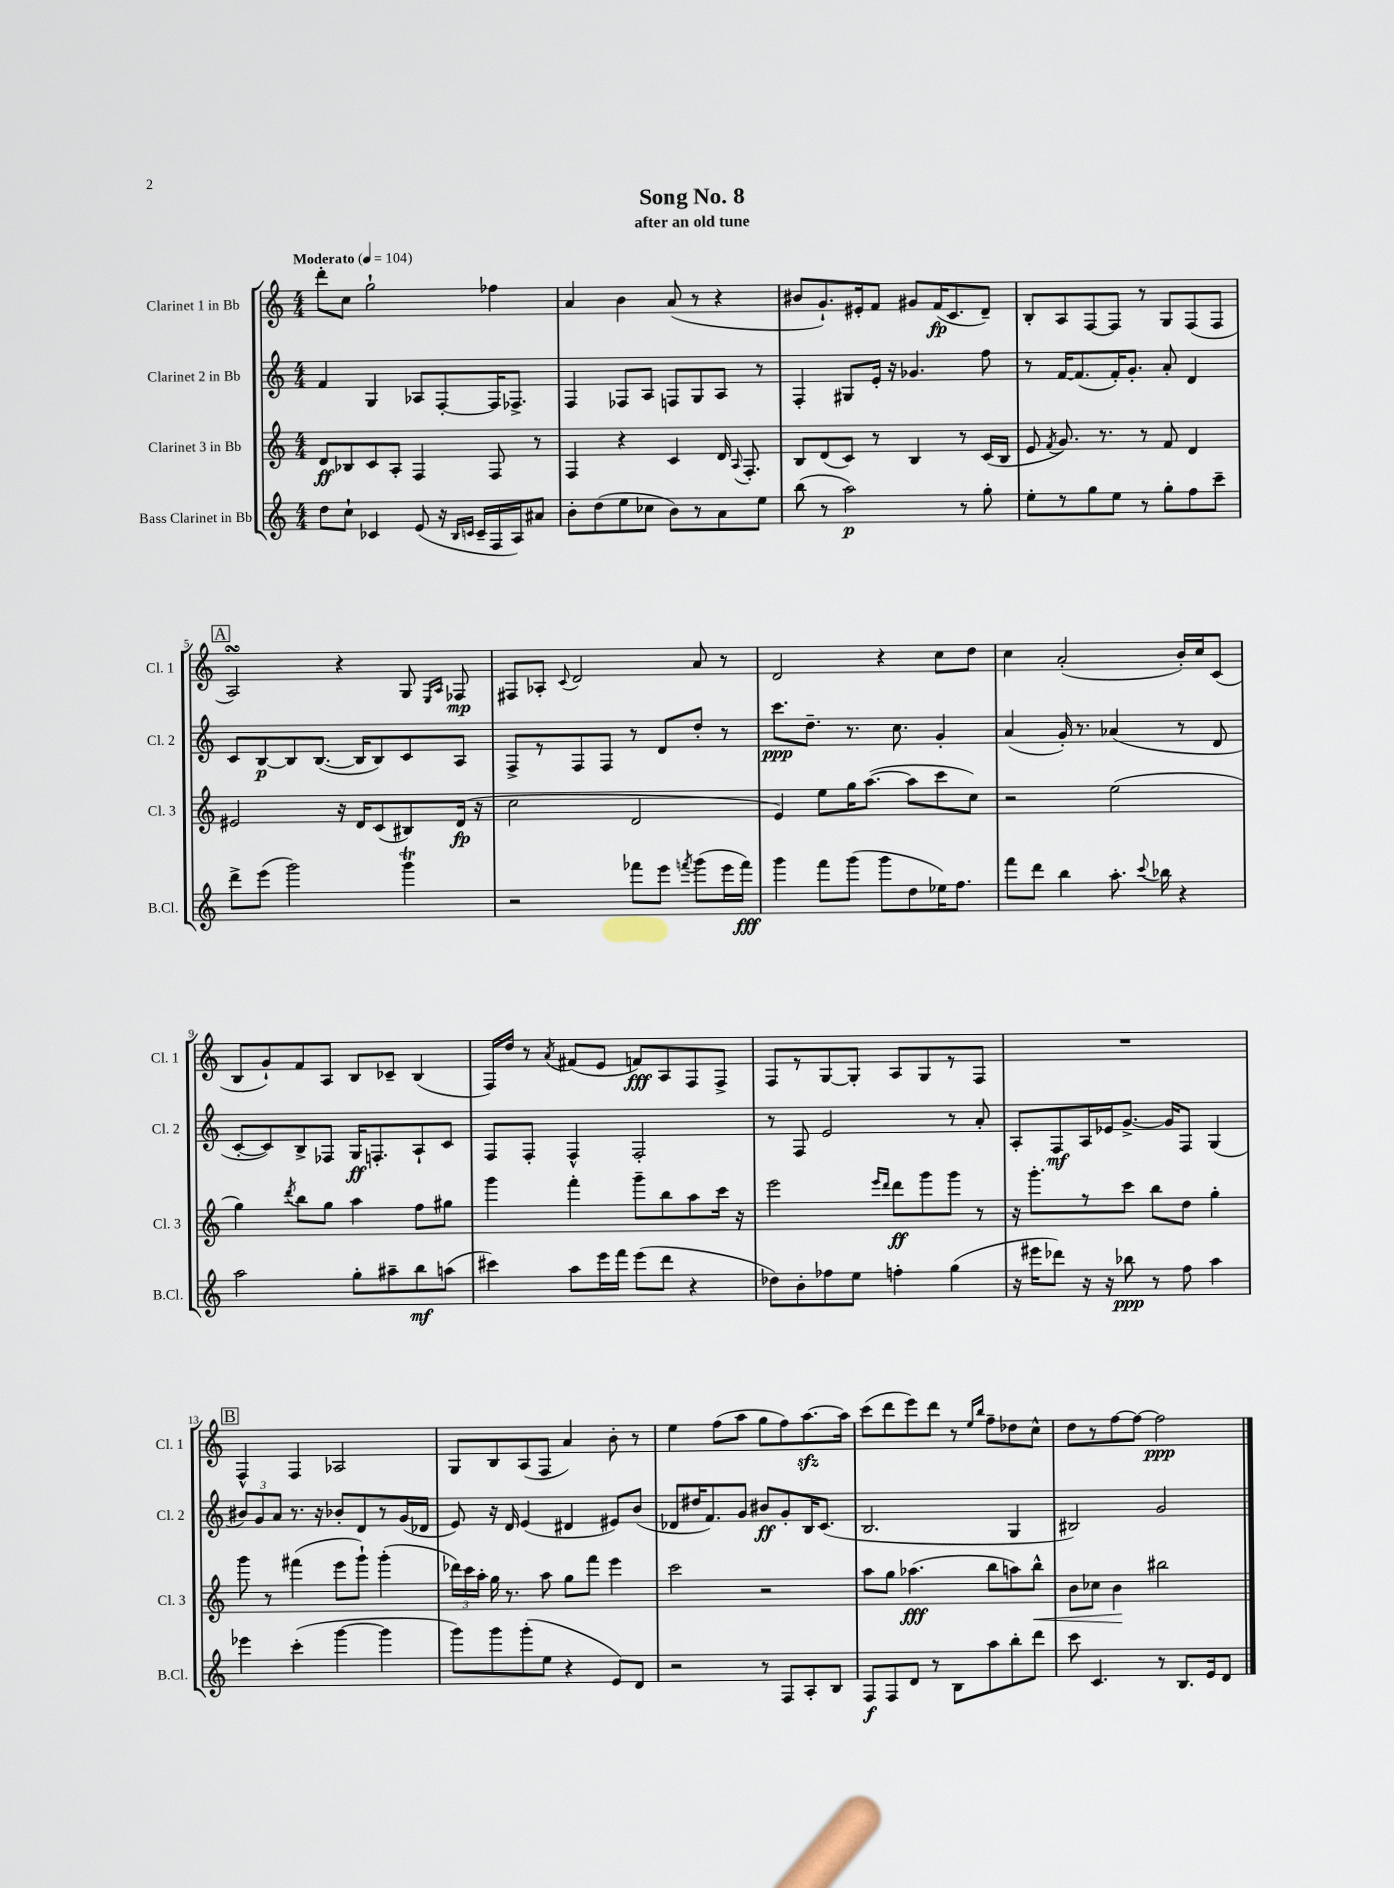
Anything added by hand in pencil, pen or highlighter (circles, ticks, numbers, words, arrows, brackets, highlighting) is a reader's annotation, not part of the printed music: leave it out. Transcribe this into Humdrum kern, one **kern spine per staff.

**kern	**kern	**kern	**kern
*staff4	*staff3	*staff2	*staff1
*clefG2	*clefG2	*clefG2	*clefG2
*k[]	*k[]	*k[]	*k[]
*M4/4	*M4/4	*M4/4	*M4/4
*MM104	*MM104	*MM104	*MM104
8dd	8d	4f	8ddd'
8cc`	8B-	.	8cc
4c-	8c	4G	2gg`
.	8A'	.	.
(8e	4F	8A-	.
16r	.	[8F'	.
16qqB	.	.	.
16qqc	.	.	.
16c~	.	.	.
16F	8F	16F]	4ff-
16A)	.	8.F-^	.
8a#	8r	.	.
=	=	=	=
8b'	4F	4F	4a
(8dd	.	.	.
8ee	4r	8F-	4b
8cc-	.	8A	.
8b)	4c	8F	(8a
8r	.	8G	8r
8a	16d	8A	4r
.	8qqA	.	.
.	8.F'	.	.
8ee	.	8r	.
=	=	=	=
(8bb	8B	4F'	8b#
8r	(8d	.	8.g`)
2aa)	8c)	8G#	.
.	.	.	16e#'
.	8r	16e'	8f
.	.	16r	.
.	4B	4.g-	8g#
.	.	.	(16f
.	.	.	8.c
8r	8r	.	.
8gg'	(16c	8ff	8d~)
.	16B	.	.
=	=	=	=
8ee'	8e	8r	8B'
.	8qf	.	.
8r	8.g)	[16f	8A
.	.	(8.f]	.
8gg	.	.	[8F
.	8.r	.	.
8ee	.	16f')	8F]
.	.	8.g'	.
8r	8r	.	8r
8gg'	8f	8a'	8G
8ff	4d	4d	(8F
8ccc~	.	.	8F
=	=	=	=
8ddd^	2e#	8c	2A)
(8eee	.	[8B	.
2ggg)	.	8B]	.
.	.	([8.B	.
.	16r	.	4r
.	16d	16B]	.
.	(8c	8B)	.
4ggg	8B#)	8c	8G
.	.	.	16qqE
.	.	.	16qqA
.	(16d	8A	8F-
.	16r	.	.
=	=	=	=
2r	2cc	8F^	8F#
.	.	8r	8A-'
.	.	.	8qqc
.	.	8F	2d
.	.	8F	.
8fff-	2d	8r	.
8eee	.	8d	.
8qfff	.	.	.
(8ggg	.	8dd'	8a
16eee	.	8r	8r
16fff)	.	.	.
=	=	=	=
4ggg	4e)	8.ccc	2d
.	.	8.dd~	.
8fff	8ee	.	.
(8ggg	16gg	8.r	.
.	([8.aa	.	.
8ggg	.	.	4r
.	.	8.cc	.
8dd	8aa]	.	.
16ee-)	8ccc	4g'	8cc
8.ff	.	.	.
.	8cc)	.	8dd
=	=	=	=
8fff	2r	(4a	4cc
8ddd	.	.	.
4bb	.	16g')	(2a'
.	.	8.r	.
8.aa'	(2ee	(4a-	.
8qqccc	.	.	.
16bb-	.	.	.
4r	.	8r	16b')
.	.	.	16cc
.	.	8d	(8c
=	=	=	=
2aa	4gg)	[8c'	8B
.	.	8c])	8g`)
.	8qddd	.	.
.	8bb	8B^	8f
.	8gg	8F-	8A
8gg'	4aa	16G	8B
.	.	8.F'	.
8aa#~	.	.	8c-~
8bb	8ff	8A`	(4B
(8aa	8gg#	8c	.
=	=	=	=
4ccc#)	4ggg	8F	16F)
.	.	.	16dd
.	.	8F'	8r
.	.	.	8qa
8aa	4fff'	4F^^	(8f#
16eee	.	.	8e
16fff	.	.	.
(8eee	8ggg~	2F'	8f)
8ddd	8bb	.	8A
4r	8aa	.	8F
.	16ccc	.	8F^
.	16r	.	.
=	=	=	=
8dd-)	2eee	8r	8F
8b'	.	8F	8r
8ff-	.	2e	[8G
8ee	.	.	8G']
.	16qqeee	.	.
.	16qqddd	.	.
4ff'	8ddd	.	8A
.	8ggg	.	8G
(4gg	8ggg	8r	8r
.	8r	8a'	8F
=	=	=	=
16r	16r	8A'	1r
16eee#	8.ggg'	.	.
8ddd-)	.	8F	.
16r	8r	16A	.
16r	.	16e-	.
8bb-	8ccc	[8.g^	.
8r	8bb	.	.
.	.	16g]	.
8ff	8dd	8F	.
4aa	4gg'	(4G	.
=	=	=	=
4eee-	8ggg	12b#)	4F^^
.	.	12g	.
.	8r	.	.
.	.	12a	.
(4ccc'	(4fff#	8.r	4F
.	.	16r	.
[4ggg	8eee	8b-'	2A-
.	8ggg`)	8d	.
4ggg]	(4ggg'	8r	.
.	.	(16g	.
.	.	16d-	.
=	=	=	=
8ggg)	24ddd-)	8e)	8G
.	24ccc	.	.
.	24aa'	.	.
8ggg	16gg	16r	8B
.	8.r	16d	.
(8ggg'	.	(4e	(8A
8ee	8aa	.	8F
4r	8gg	4d#	4a)
.	8fff	.	.
8e)	4eee	8e#)	8b'
8d	.	(8b	8r
=	=	=	=
2r	2ccc	8d-	4ee
.	.	16dd#	.
.	.	8.f)	.
.	.	.	(8ff
.	.	8g	8aa
8r	2r	8b#	8gg
8F	.	8g'	8ff)
8A'	.	16B	[8.aa
.	.	(8.c	.
8B	.	.	.
.	.	.	16aa]
=	=	=	=
8F	8aa	2.B	(8ccc
8F	8gg	.	8ddd
8d	(4.aa-	.	8eee)
8r	.	.	8ddd
8B	.	.	8r
.	.	.	16qqee
.	.	.	16qqbb
8aa	8bb	.	8ff~
8bb'	8aa)	4G	8dd-
8ddd	8bb^^	.	8cc^^
=	=	=	=
8ccc	8b	2B#)	8dd
4.c	8cc-	.	8r
.	4b	.	[8ff
.	.	.	8ff_
8r	2bb#	2g	2ff]
8.B	.	.	.
16e	.	.	.
8d	.	.	.
==	==	==	==
*-	*-	*-	*-
